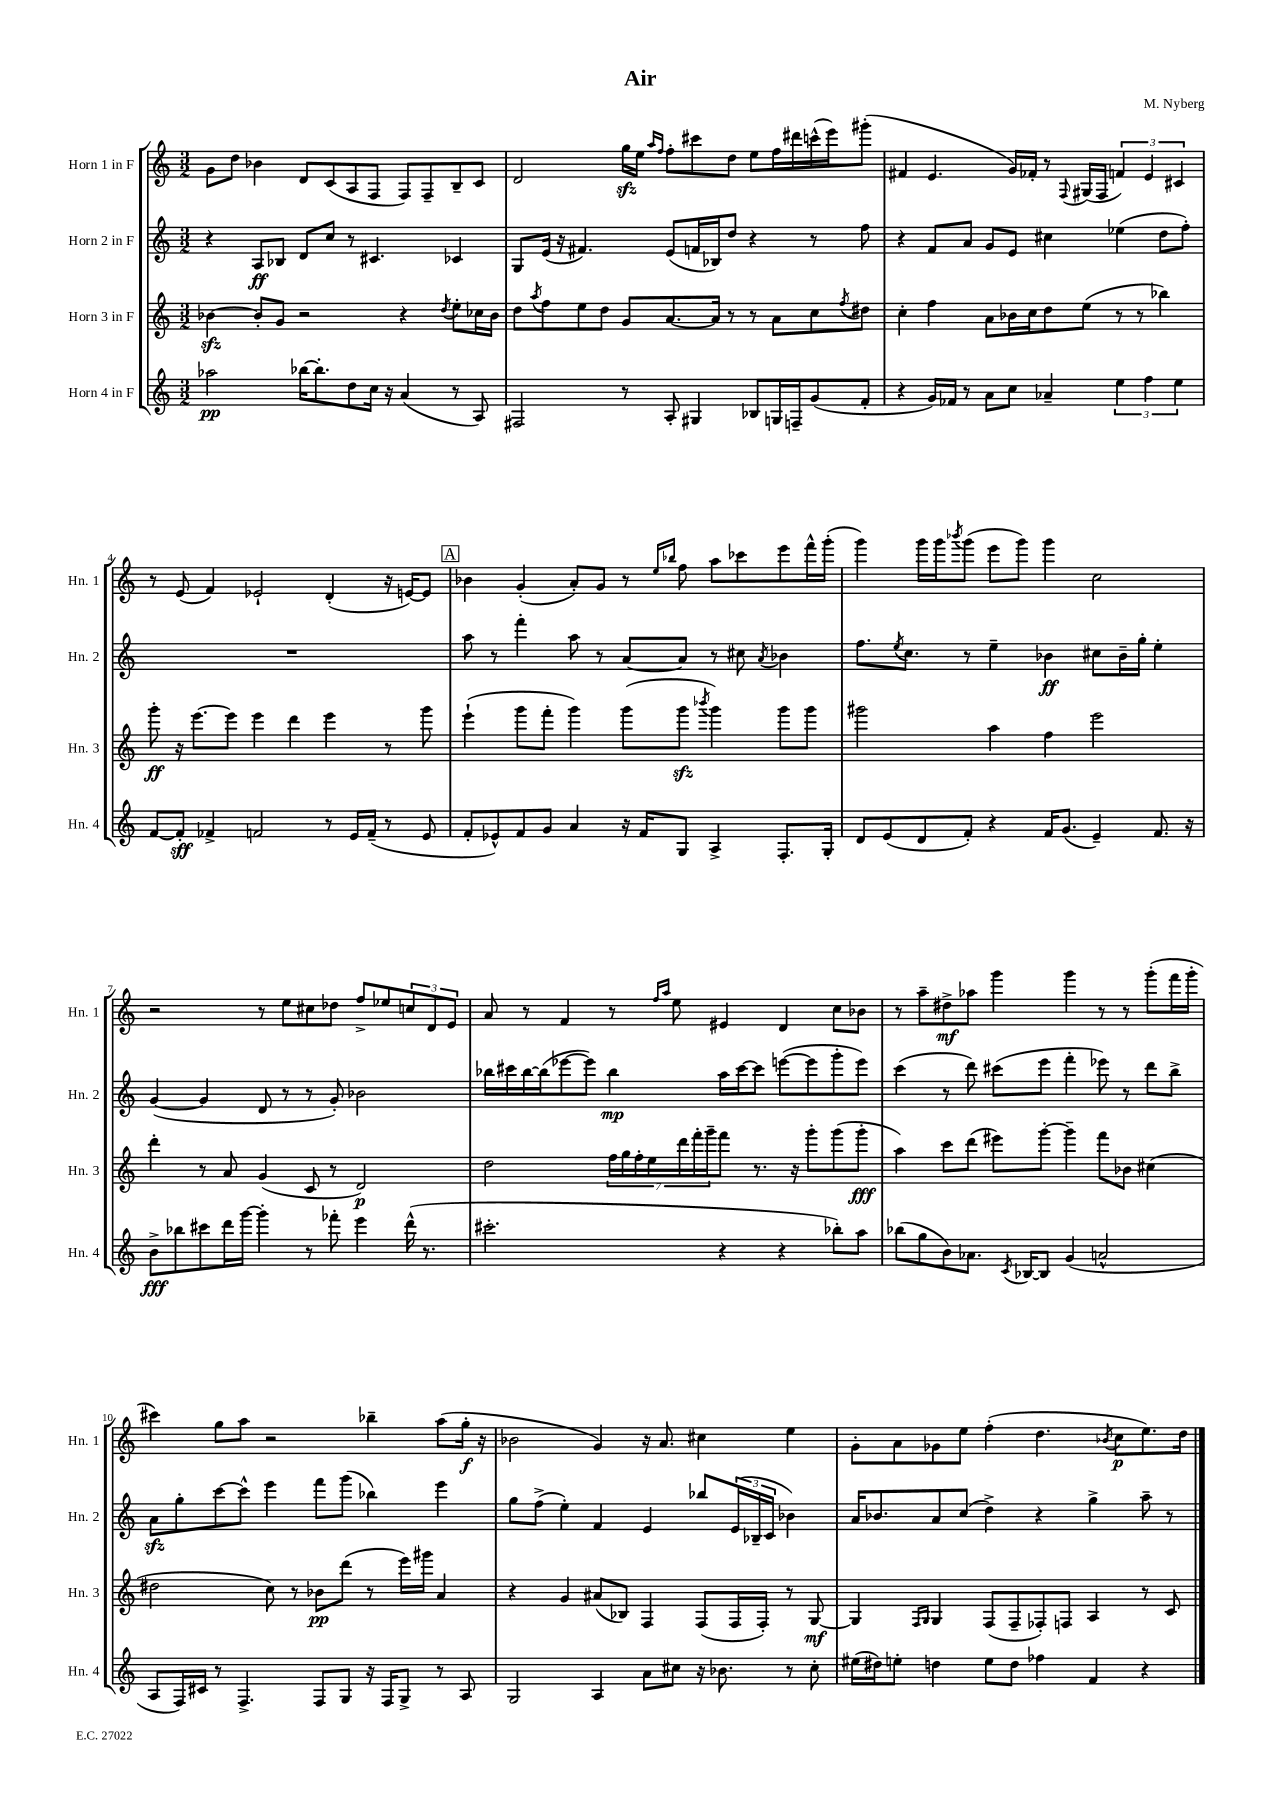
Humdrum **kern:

**kern	**kern	**kern	**kern
*staff4	*staff3	*staff2	*staff1
*clefG2	*clefG2	*clefG2	*clefG2
*k[]	*k[]	*k[]	*k[]
*M3/2	*M3/2	*M3/2	*M3/2
2aa-	[4b-	4r	8g
.	.	.	8dd
.	8b-']	8A	4b-
.	8g	8B-	.
[16bb-	2r	8d	8d
8.bb-']	.	.	.
.	.	8cc	(8c
8dd	.	8r	8A
16cc	.	4.c#	8F
16r	.	.	.
(4a	4r	.	8F)
.	.	.	8F~
.	8qdd	.	.
8r	8ee'	4c-	8B~
8A)	16cc-	.	8c
.	16b-	.	.
=	=	=	=
2F#	8dd	8G	2d
.	8qaa	.	.
.	8ff	(16e	.
.	.	16r	.
.	8ee	4.f#)	.
.	8dd	.	.
8r	8g	.	16gg
.	.	.	16ee
.	.	.	16qqaa
.	.	.	16qqff
8A'	[8.a	(8e	8ff'
4G#	.	16f	8ccc#
.	16a]	16B-)	.
.	8r	8dd	8dd
8B-	8r	4r	8ee
16G	8a	.	16ff
16F~	.	.	16ddd#
(8g	8cc	8r	(16ccc^^
.	.	.	16eee)
.	8qff	.	.
8f'	8dd#	8ff	(8ggg#'
=	=	=	=
4r	4cc'	4r	4f#
16g)	4ff	8f	4.e
16f-	.	.	.
8r	.	8a	.
8a	8a	8g	.
8cc	16b-	8e	16g)
.	16cc	.	16f-'
4a-~	8dd	4cc#	8r
.	.	.	8qqF
.	(8ee	.	(16G#
.	.	.	16F
6ee	8r	(4ee-	6f)
.	8r	.	.
6ff	.	.	6e
.	4bb-)	8dd	.
6ee	.	.	6c#
.	.	8ff')	.
=	=	=	=
[8f	8ggg'	1.r	8r
8f']	16r	.	(8e
.	[8.eee	.	.
4f-^	.	.	4f)
.	8eee]	.	.
2f	4eee	.	2e-`
.	4ddd	.	.
8r	4eee	.	(4d'
16e	.	.	.
(16f~	.	.	.
8r	8r	.	16r
.	.	.	[16e)
8e	8ggg	.	8e]
=	=	=	=
8f'	(4eee`	8aa	4b-
8e-^^)	.	8r	.
8f	8ggg	4fff'	(4g'
8g	8fff'	.	.
4a	4ggg)	8aa	8a')
.	.	8r	8g
16r	(8ggg	[8a	8r
16f	.	.	.
.	.	.	16qqee
.	.	.	16qqbb-
8G	8ggg	8a]	8ff
.	8qbbb-	.	.
4A^	4ggg)	8r	8aa
.	.	8cc#	8ccc-
.	.	8qa	.
8.F'	8ggg	4b-	8eee
.	8ggg	.	16fff^^
16G'	.	.	(16ggg'
=	=	=	=
8d	2ggg#	8.ff	4ggg)
(8e	.	.	.
.	.	8qee	.
.	.	8.cc	.
8d	.	.	16ggg
.	.	.	16ggg
.	.	.	8qbbb-
8f')	.	8r	(8ggg
4r	4aa	4ee~	8eee
.	.	.	8ggg)
16f	4ff	4b-	4ggg
(8.g	.	.	.
4e~)	2eee	8cc#	2cc
.	.	16b-~	.
.	.	16gg'	.
8.f	.	4ee'	.
16r	.	.	.
=	=	=	=
8b^	4ddd'	([4g	2r
8bb-	.	.	.
8ccc#	8r	4g]	.
16ddd	8a	.	.
[16ggg	.	.	.
4ggg']	(4g	8d	8r
.	.	8r	8ee
8r	8c	8r	8cc#
8fff-'	8r	8g')	8dd-
4eee	2d)	2b-	8ff^
.	.	.	8ee-
(16ddd^^	.	.	12cc
8.r	.	.	.
.	.	.	12d
.	.	.	12e
=	=	=	=
2.ccc#'	2dd	16bb-	8a
.	.	16ccc#	.
.	.	[16bb-	8r
.	.	(16bb-]	.
.	.	[8eee-	4f
.	.	8eee-])	.
.	28ff	4bb-	8r
.	28gg	.	.
.	28ff'	.	.
.	28ee	.	.
.	.	.	16qqff
.	.	.	16qqaa
.	.	.	8ee
.	28ddd	.	.
.	28fff'	.	.
.	28ggg~	.	.
4r	8fff	16aa	4e#
.	.	[16ccc#	.
.	8.r	8ccc#]	.
4r	.	([8eee	4d
.	16r	.	.
.	8ggg'	8eee]	.
8bb-')	(8ggg	8ggg'	8cc
8aa	8ggg'	8eee)	8b-
=	=	=	=
(8bb-	4aa)	(4ccc	8r
8gg	.	.	8aa~
8b)	8ccc	8r	8dd#^
8.a-	(8ddd	8ddd)	8aa-
.	8eee#)	(8ccc#	4ggg
8qc	.	.	.
[16B-	.	.	.
8B-]	[8ggg'	8eee	.
(4g	4ggg~]	4fff'	4ggg
2a^^	8fff	8eee-)	8r
.	8b-	8r	8r
.	(4cc#	8ddd	(8ggg'
.	.	8bb^	16fff
.	.	.	16ggg'
=	=	=	=
8A	2dd#	8a	4ccc#)
16F)	.	8gg'	.
16c#	.	.	.
8r	.	[8ccc	8gg
4.F^	.	8ccc^^]	8aa
.	8cc)	4eee	2r
.	8r	.	.
8F	8b-	8fff	.
8G	(8ddd	(8ggg	.
16r	8r	4bb-)	4bb-~
16F	.	.	.
8G^	16eee)	.	.
.	16ggg#	.	.
8r	4a	4eee	(8aa
8A	.	.	16gg'
.	.	.	16r
=	=	=	=
2G	4r	8gg	2b-
.	.	(8ff^	.
.	4g	4ee')	.
4A	(8a#	4f	4g)
.	8B-)	.	.
8a	4F	4e	16r
.	.	.	8.a
8cc#	.	.	.
16r	(8F	8bb-	4cc#
8.b-	.	.	.
.	16F	(24e	.
.	.	24B-~	.
.	16F')	.	.
.	.	24c	.
8r	8r	4b-)	4ee
8cc#'	[8G	.	.
=	=	=	=
(16ee#	4G]	16a	8g'
16dd#)	.	8.b-	.
8ee'	.	.	8a
.	16qqF	.	.
.	16qqG	.	.
4dd	4G	8a	8g-
.	.	(8cc	8ee
8ee	(8F	4dd^)	(4ff'
8dd	8F~	.	.
4ff-	8F-')	4r	4.dd
.	8F	.	.
4f	4A	4gg^	.
.	.	.	8qb-
.	.	.	8cc
4r	8r	8aa~	8.ee)
.	8c	8r	.
.	.	.	16dd
==	==	==	==
*-	*-	*-	*-
